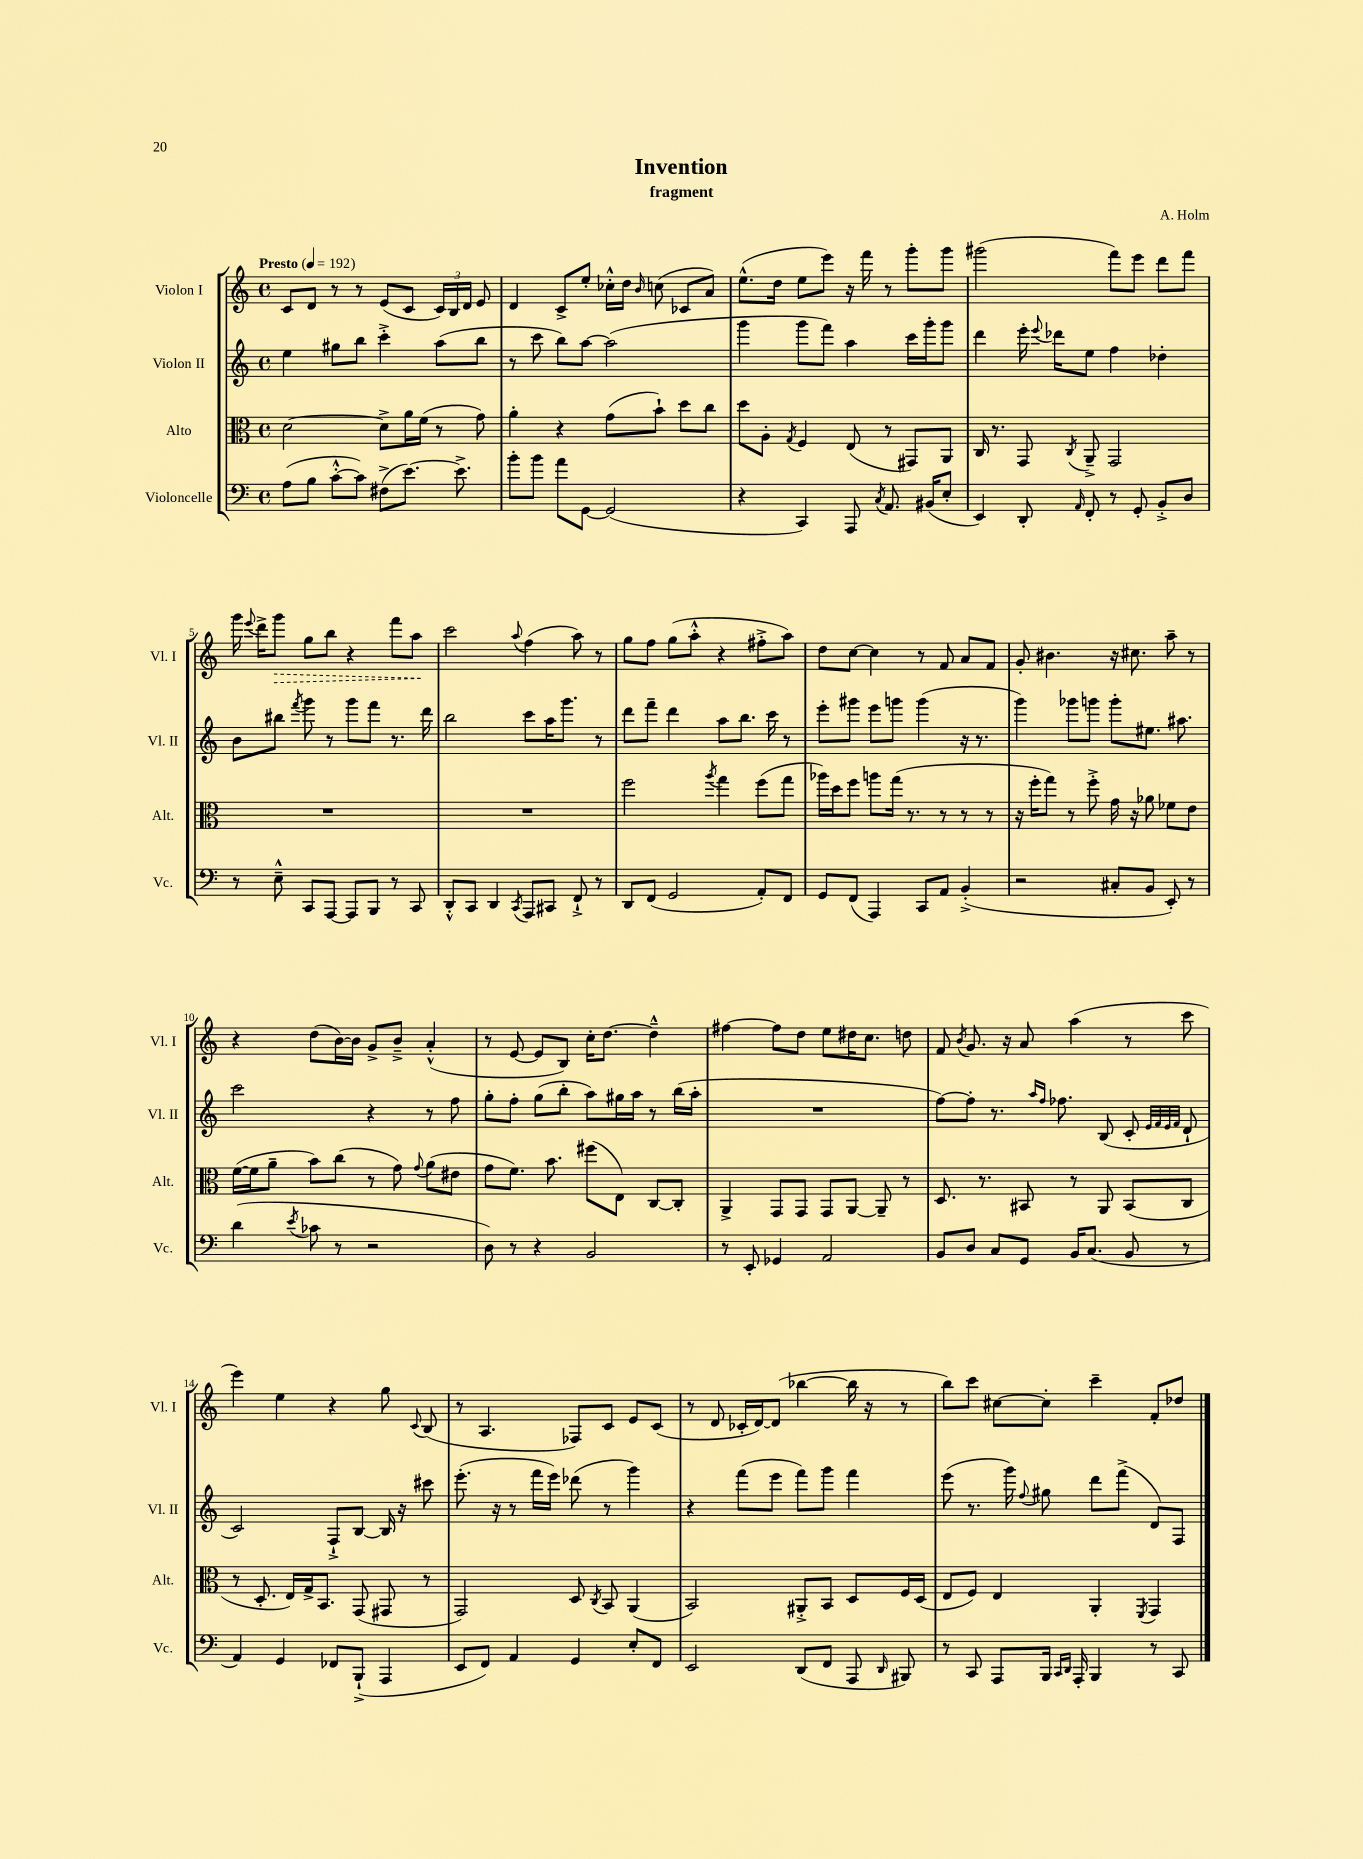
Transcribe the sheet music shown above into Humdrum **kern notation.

**kern	**kern	**kern	**kern
*staff4	*staff3	*staff2	*staff1
*clefF4	*clefC3	*clefG2	*clefG2
*k[]	*k[]	*k[]	*k[]
*M4/4	*M4/4	*M4/4	*M4/4
*met(c)	*met(c)	*met(c)	*met(c)
*MM192	*MM192	*MM192	*MM192
(8A\L	[2d\	4ee\	8c/L
8B\J	.	.	8d/J
[8c'^^\L	.	8gg#\L	8r
8c\]J)	.	8bb\J	8r
(8F#^\L	8d^\]L	4ccc'^\	(8e/L
[8.e\J)	16a\L	.	8c/J
.	(16f\JJ	.	.
.	8r	(8aa\L	24c/LL)
.	.	.	24B/
8.e^\]	.	.	.
.	.	.	24d/JJ
.	8g\)	8bb\J	8e/
=	=	=	=
8b'\L	4a'\	8r	4d/
8b\J	.	8ccc\	.
8a\L	4r	8bb\L)	8c^/L
[8GG\J	.	[8aa\J	8ee'/J
(2GG/]	(8g\L	(2aa\]	16cc-'^^\LL
.	.	.	16dd\JJ
.	.	.	16qqb/
.	8b`\J)	.	(8cc\
.	8dd\L	.	8c-/L
.	8cc\J	.	8a/J)
=	=	=	=
4r	8dd\L	4ggg\	(8.ee^^\L
.	8A'\J	.	.
.	.	.	16dd\Jk
.	8qG/	.	.
4CC/)	4F/	8ggg\L	8ee\L
.	.	8fff\J)	8eee\J)
8AAA/	(8E/	4aa\	16r
.	.	.	16fff\
8qC/	.	.	.
8.AA/	8r	.	8r
.	8GG#/L)	16ccc\LL	8ggg'\L
(16BB#/LK	.	16ggg'\J	.
8E'/J	8AA/J	8ggg\J	8ggg\J
=	=	=	=
4EE/)	16C/	4ddd\	(2ggg#\
.	8.r	.	.
8DD'/	8GG/	16eee'\	.
.	.	8qqeee/	.
.	.	16ddd-\LK	.
16qqAA/	8qC/	.	.
8FF'/	8AA~^/	8ee\J	.
8r	2GG/	4ff\	8fff\L)
8GG'/	.	.	8eee\J
8BB'^/L	.	4dd-'\	8ddd\L
8D/J	.	.	8fff\J
=	=	=	=
8r	1r	8b\L	16ggg\
.	.	.	8qqeee/
.	.	.	16ddd^\LK
8E~^^\	.	8bb#\J	8ggg\J
.	.	8qfff/	.
8CC/L	.	8ggg\	8gg\L
[8AAA/J	.	8r	8bb\J
8AAA/]L	.	8ggg\L	4r
8BBB/J	.	8fff\J	.
8r	.	8.r	8fff\L
8CC/	.	.	8aa\J
.	.	16ddd\	.
=	=	=	=
8DD'^^/L	1r	2bb\	2ccc\
8CC/J	.	.	.
4DD/	.	.	.
8qCC/	.	.	8qqaa/
8AAA/L	.	8ccc\L	(4ff\
8CC#/J	.	16aa\K	.
.	.	8.ggg\J	.
8FF`^/	.	.	8aa\)
8r	.	8r	8r
=	=	=	=
8DD/L	2ff\	8ddd\L	8gg\L
(8FF/J	.	8fff~\J	8ff\J
2GG/	.	4ddd\	(8gg\L
.	.	.	8aa'^^\J
.	8qaa/	.	.
.	4gg\	8aa\L	4r
.	.	8.bb\J	.
8AA'/L)	(8ff\L	.	8ff#'^\L
.	.	16ccc\	.
8FF/J	8gg\J	8r	8aa\J)
=	=	=	=
8GG/L	16aa-\LL)	8eee'\L	8dd\L
.	16dd\J	.	.
(8FF/J	8ff\J	8ggg#\J	[8cc\J
4AAA/)	8aa\L	8eee\L	4cc\]
.	(16gg\Jk	8ggg\J	.
.	8.r	.	.
8CC/L	.	(4ggg\	8r
8AA/J	8r	.	8f/
(4BB'^/	8r	16r	8a/L
.	.	8.r	.
.	8r	.	8f/J
=	=	=	=
2r	16r	4ggg\)	8g'/
.	16ff'\LK	.	.
.	8gg\J)	.	4.b#\
.	8r	8ggg-\L	.
.	8ff'^\	8ggg\J	.
8C#'/L	16g\	8ggg'\L	16r
.	16r	.	8.cc#\
8BB/J	8a-\	8.ee#\J	.
8EE'/)	8f-\L	.	8aa~\
.	.	8.aa#\	.
8r	8e\J	.	8r
=	=	=	=
(4d\	([16f\LL	2ccc\	4r
.	16f\]J	.	.
.	8a~\J	.	.
8qe/	.	.	.
8c-\	8b\L)	.	(8dd\L
8r	(8cc\J	.	[16b\L)
.	.	.	16b\]JJ
2r	8r	4r	8g^/L
.	8g\)	.	8b~^/J
.	8qqg/	.	.
.	(8a\L	8r	(4a'^^/
.	8e#\J	8ff\	.
=	=	=	=
8D\)	8g\L	8gg'\L	8r
8r	8.f\J)	8ff'\J	[8e/
4r	.	(8gg\L	8e/]L
.	8.b\	.	.
.	.	8bb'\J	8B/J)
2BB/	(8ff#\L	8aa\L)	16cc'\LK
.	.	.	[8.dd\J
.	8E\J)	16gg#\L	.
.	.	16aa\JJ	.
.	[8C/L	8r	4dd~^^\]
.	8C'/]J	(16bb\LL	.
.	.	16aa'\JJ	.
=	=	=	=
8r	4AA^/	1r	[4ff#\
8EE'/	.	.	.
4GG-/	8GG/L	.	8ff#\]L
.	8GG/J	.	8dd\J
2AA/	8GG/L	.	8ee\L
.	[8AA/J	.	16dd#\K
.	.	.	8.cc\J
.	8AA~/]	.	.
.	8r	.	8dd\
=	=	=	=
8BB/L	8.D/	[8ff\L)	8f/
.	.	.	8qb/
8D/J	.	8ff'\]J	8.g/
.	8.r	.	.
8C/L	.	8.r	.
.	.	.	16r
8GG/J	8BB#/	.	8a/
.	.	16qqaa/LL	.
.	.	16qqff/JJ	.
.	.	8.ff-\	.
16BB/LK	8r	.	(4aa\
(8.C/J	.	.	.
.	8AA/	(8B/	.
8BB/	(8BB#/L	8c'/	8r
.	.	32qqe/LLL	.
.	.	32qqf/	.
.	.	32qqe/	.
.	.	32qqf/JJJ	.
8r	8C/J	8d`/	8ccc\
=	=	=	=
4AA/)	8r	2c/)	4eee\)
.	8.D'/	.	.
4GG/	.	.	4ee\
.	16E/LL)	.	.
.	16G^/J	.	.
.	8.BB/J	.	.
8FF-/L	.	8F`^/L	4r
(8BBB`^/J	(8GG/	[8B/J	.
4AAA/	8GG#/	16B/]	8gg\
.	.	16r	.
.	.	.	8qqc/
.	8r	8ccc#\	(8B/
=	=	=	=
8EE/L	2GG/)	(8.eee'\	8r
8FF/J)	.	.	4.A/
.	.	16r	.
4AA/	.	8r	.
.	.	16fff\LL	.
.	.	16eee\JJ)	.
4GG/	8D/	(8ddd-\	8F-/L)
.	8qC/	.	.
.	8BB/	8r	8c/J
8E'/L	(4AA/	4ggg\)	8e/L
8FF/J	.	.	(8c/J
=	=	=	=
2EE/	2BB/)	4r	8r
.	.	.	8d/
.	.	(8fff\L	16c-'/LL
.	.	.	[16d/J)
.	.	8eee\J	(8d/]J
(8DD/L	8AA#'^/L	8fff\L)	[4bb-\
8FF/J	8BB/J	8ggg\J	.
8AAA/	8D/L	4fff\	16bb-\]
.	.	.	16r
16qqDD/	.	.	.
8BBB#/)	16F/L	.	8r
.	(16D/JJ	.	.
=	=	=	=
8r	8E/L	(8eee\	8bb\L)
8CC/	8F/J)	8.r	8ccc\J
8AAA/L	4E/	.	[8cc#\L
.	.	16ggg\)	.
.	.	8qqff/	.
16BBB/Jk	.	8gg#\	8cc#'\]J
16qqCC/LL	.	.	.
16qqDD/JJ	.	.	.
16AAA'/	.	.	.
4BBB/	4AA'/	8ddd\L	4ccc~\
.	.	(8fff^\J	.
.	8qFF/	.	.
8r	4GG/	8d/L)	8f'/L
8CC/	.	8F/J	8dd-/J
==	==	==	==
*-	*-	*-	*-
